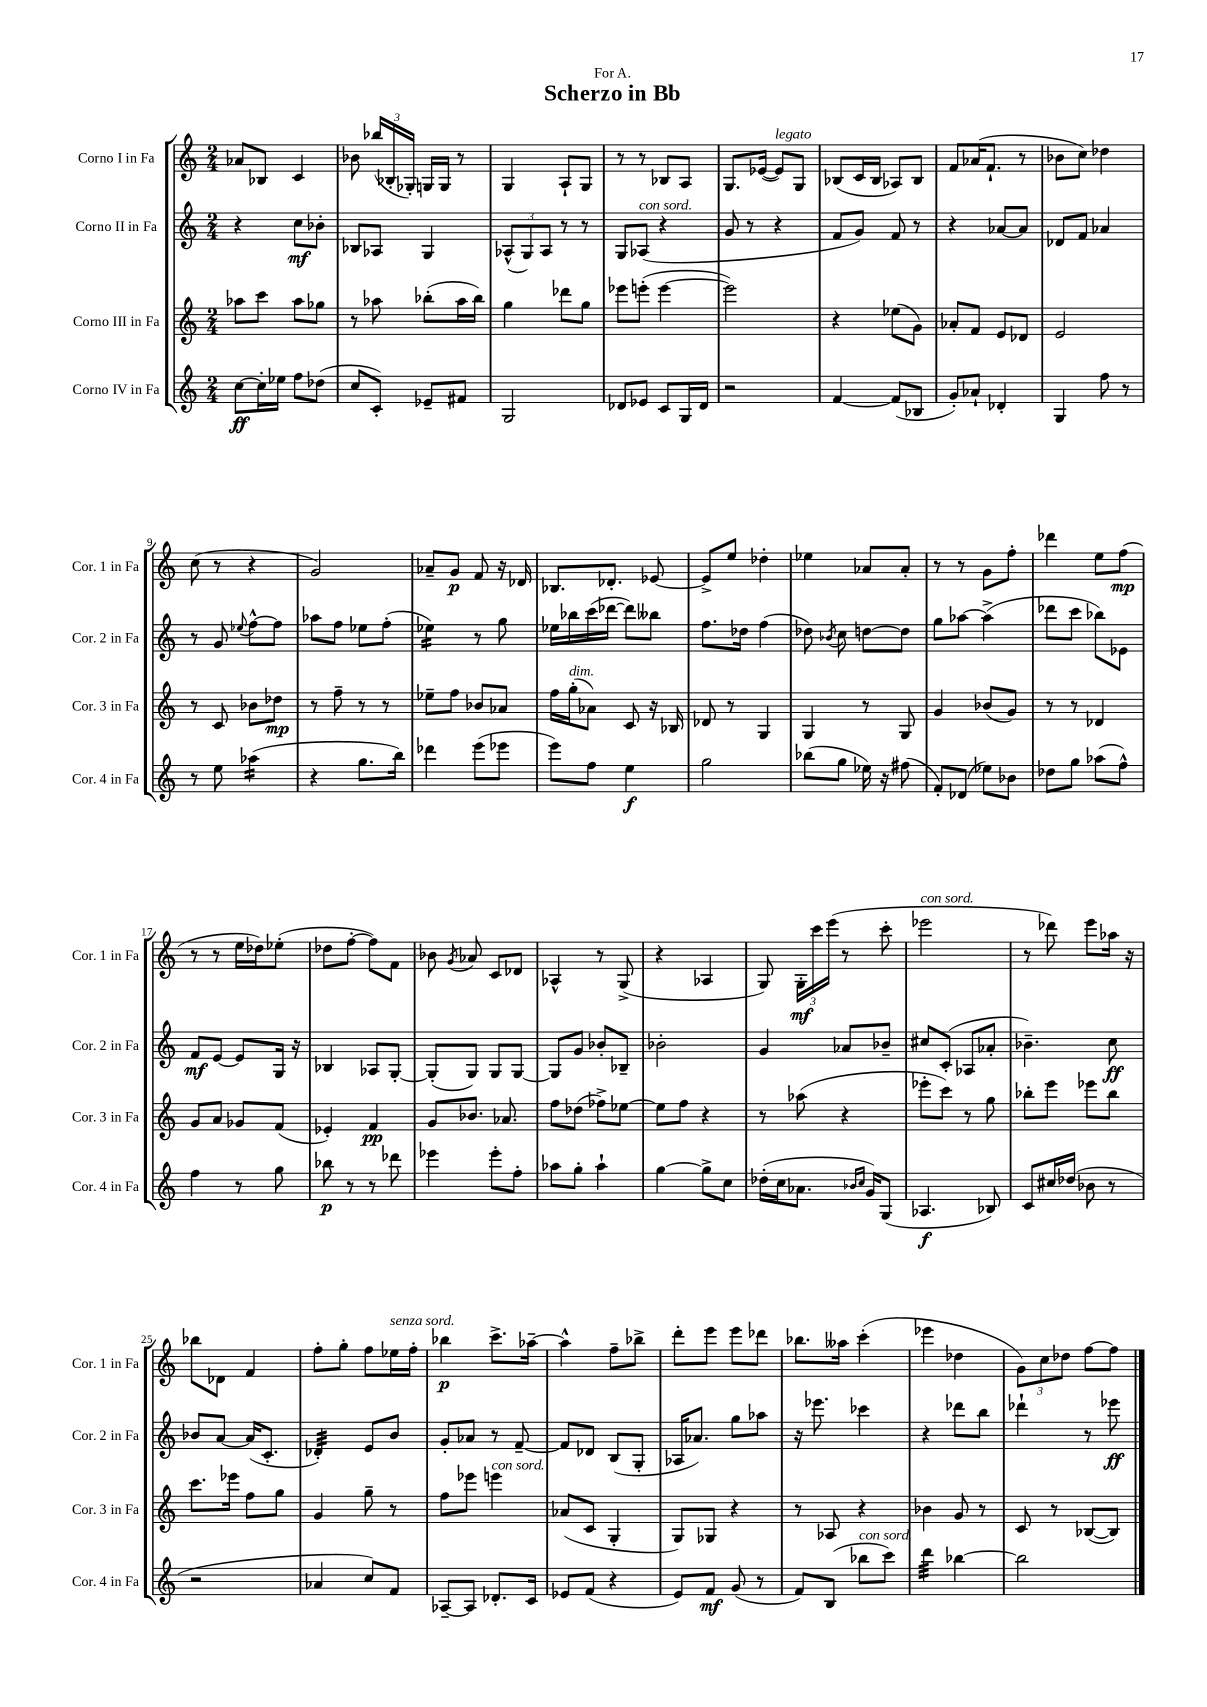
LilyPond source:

\header { title = "Scherzo in Bb" dedication = "For A." }
<<
\new StaffGroup <<
\new Staff = "s0" \with { instrumentName = "Corno I in Fa" shortInstrumentName = "Cor. 1 in Fa" } {
    \clef treble \key c \major \numericTimeSignature \time 2/4
    \autoBeamOff aes'8[ bes8] c'4 |
    bes'8 \tuplet 3/2 { bes''16[( bes16-. ges16]-.) } g16[ g16] r8 |
    g4 a8[-! g8] |
    r8 r8 bes8[ a8] |
    g8.[ ees'16]~( ees'8[^\markup { \italic "legato" }) g8] |
    bes8[( c'16 bes16] aes8[) bes8] |
    f'8[ aes'16( f'8.]-! r8 |
    bes'8[ c''8]) des''4 |
    c''8( r8 r4 |
    g'2) |
    aes'8[-- g'8]\p f'8 r16 des'16 |
    bes8.[ des'8.]-. ees'8~ |
    ees'8[-> e''8] des''4-. |
    ees''4 aes'8[ aes'8]-. |
    r8 r8 g'8[ f''8]-. |
    des'''4 e''8[ f''8]\mp( |
    r8 r8 e''16[ des''16) ees''8]-.( |
    des''8[ f''8]~-. f''8[) f'8] |
    bes'8 \acciaccatura { g'8 } aes'8 c'8[ des'8] |
    aes4-^ r8 g8->( |
    r4 aes4 |
    g8) \tuplet 3/2 { g16[-.\mf c'''16 e'''16]( } r8 c'''8-. |
    ees'''2^\markup { \italic "con sord." } |
    r8 des'''8) e'''8[ aes''16] r16 |
    bes''8[ des'8] f'4 |
    f''8[-. g''8]-. f''8[ ees''16^\markup { \italic "senza sord." } f''16]-. |
    bes''4\p c'''8.[-> aes''16]~-- |
    aes''4-^ f''8[-- bes''8]-> |
    d'''8[-. e'''8] e'''8[ des'''8] |
    bes''8.[ aeses''16] c'''4-.( |
    ees'''4 des''4 |
    \tuplet 3/2 { g'8[) c''8 des''8] } f''8[~ f''8] \bar "|." |
}
\new Staff = "s1" \with { instrumentName = "Corno II in Fa" shortInstrumentName = "Cor. 2 in Fa" } {
    \clef treble \key c \major \numericTimeSignature \time 2/4
    \autoBeamOff r4 c''8[\mf bes'8]-. |
    bes8[ aes8] g4 |
    \tuplet 3/2 { aes8[-^( g8) aes8] } r8 r8 |
    g8[ aes8]^\markup { \italic "con sord." }( r4 |
    g'8 r8 r4 |
    f'8[ g'8]) f'8 r8 |
    r4 aes'8[~ aes'8] |
    des'8[ f'8] aes'4 |
    r8 g'8 \appoggiatura { ees''8 } f''8[~-^ f''8] |
    aes''8[ f''8] ees''8[ f''8]-.( |
    ees''4:16) r8 g''8 |
    ees''16[ bes''16 c'''16( des'''16]~ des'''8[) beses''8] |
    f''8.[ des''16] f''4( |
    des''8) \acciaccatura { bes'8 } c''8 d''8[~ d''8] |
    g''8[ aes''8]~ aes''4->( |
    des'''8[ c'''8] bes''8[) ees'8] |
    f'8[\mf e'8]~ e'8[ g16] r16 |
    bes4 aes8[ g8]~-. |
    g8[-.( g8]) g8[ g8]~ |
    g8[ g'8] bes'8[-. bes8]-- |
    bes'2-. |
    g'4 aes'8[ bes'8]-- |
    cis''8[ c'8]-.( aes8[ aes'8]-. |
    bes'4.--) c''8\ff |
    bes'8[ a'8]~ a'16[( c'8.]-. |
    des'4:32-.) e'8[ b'8] |
    g'8[-. aes'8] r8 f'8~-- |
    f'8[ des'8] b8[( g8]-. |
    aes16[ aes'8.]) g''8[ aes''8] |
    r16 ees'''8. ces'''4 |
    r4 des'''8[ b''8] |
    des'''4-! r8 ees'''8\ff \bar "|." |
}
\new Staff = "s2" \with { instrumentName = "Corno III in Fa" shortInstrumentName = "Cor. 3 in Fa" } {
    \clef treble \key c \major \numericTimeSignature \time 2/4
    \autoBeamOff aes''8[ c'''8] aes''8[ ges''8] |
    r8 aes''8 bes''8[-.( aes''16 bes''16]) |
    g''4 des'''8[ g''8] |
    ees'''8[ e'''8]-.( e'''4~ |
    e'''2) |
    r4 ees''8[( g'8]) |
    aes'8[-. f'8] e'8[ des'8] |
    e'2 |
    r8 c'8 bes'8[ des''8]\mp |
    r8 f''8-- r8 r8 |
    ees''8[-- f''8] bes'8[ aes'8] |
    f''16[ g''16-.^\markup { \italic "dim." }( aes'8]) c'8 r16 bes16 |
    des'8 r8 g4 |
    g4 r8 g8 |
    g'4 bes'8[( g'8]) |
    r8 r8 des'4 |
    g'8[ a'8] ges'8[ f'8]( |
    ees'4-.) f'4\pp |
    g'8[ bes'8.] aes'8. |
    f''8[ des''8]( fes''8[->) ees''8]~ |
    ees''8[ f''8] r4 |
    r8 aes''8( r4 |
    ees'''8[-. c'''8]) r8 g''8 |
    bes''8[-. e'''8] ees'''8[ bes''8] |
    c'''8.[ ees'''16] f''8[ g''8] |
    g'4 g''8-- r8 |
    f''8[ ees'''8] e'''4^\markup { \italic "con sord." } |
    aes'8[( c'8] g4-. |
    g8[) ges8] r4 |
    r8 aes8 r4 |
    bes'4 g'8 r8 |
    c'8 r8 bes8[~( bes8]) \bar "|." |
}
\new Staff = "s3" \with { instrumentName = "Corno IV in Fa" shortInstrumentName = "Cor. 4 in Fa" } {
    \clef treble \key c \major \numericTimeSignature \time 2/4
    \autoBeamOff c''8[~\ff c''16-. ees''16] f''8[ des''8]( |
    c''8[ c'8]-.) ees'8[-- fis'8] |
    g2 |
    des'8[ ees'8] c'8[ g16 des'16] |
    r2 |
    f'4~ f'8[( bes8] |
    g'8[-.) aes'8]-! des'4-. |
    g4 f''8 r8 |
    r8 e''8 aes''4:16( |
    r4 g''8.[ b''16]) |
    des'''4 e'''8[( ees'''8] |
    e'''8[) f''8] e''4\f |
    g''2 |
    bes''8[( g''8] ees''16) r16 fis''8( |
    f'8[-.) des'8]( ees''8[) bes'8] |
    des''8[ g''8] aes''8[( f''8]-^) |
    f''4 r8 g''8 |
    bes''8\p r8 r8 des'''8 |
    ees'''4 ees'''8[-. f''8]-. |
    aes''8[ g''8]-. aes''4-! |
    g''4~ g''8[-> c''8] |
    des''16[-.( c''16 aes'8.] \grace { bes'16[ c''16] } g'16[) g8]( |
    aes4.\f bes8) |
    c'8[ cis''16 des''16]( bes'8 r8 |
    r2 |
    aes'4 c''8[) f'8] |
    aes8[~-- aes8] des'8.[-. c'16] |
    ees'8[ f'8]( r4 |
    e'8[) f'8]\mf g'8( r8 |
    f'8[) b8]( bes''8[^\markup { \italic "con sord." } c'''8]) |
    d'''4:32 bes''4~ |
    bes''2 \bar "|." |
}
>>
>>
